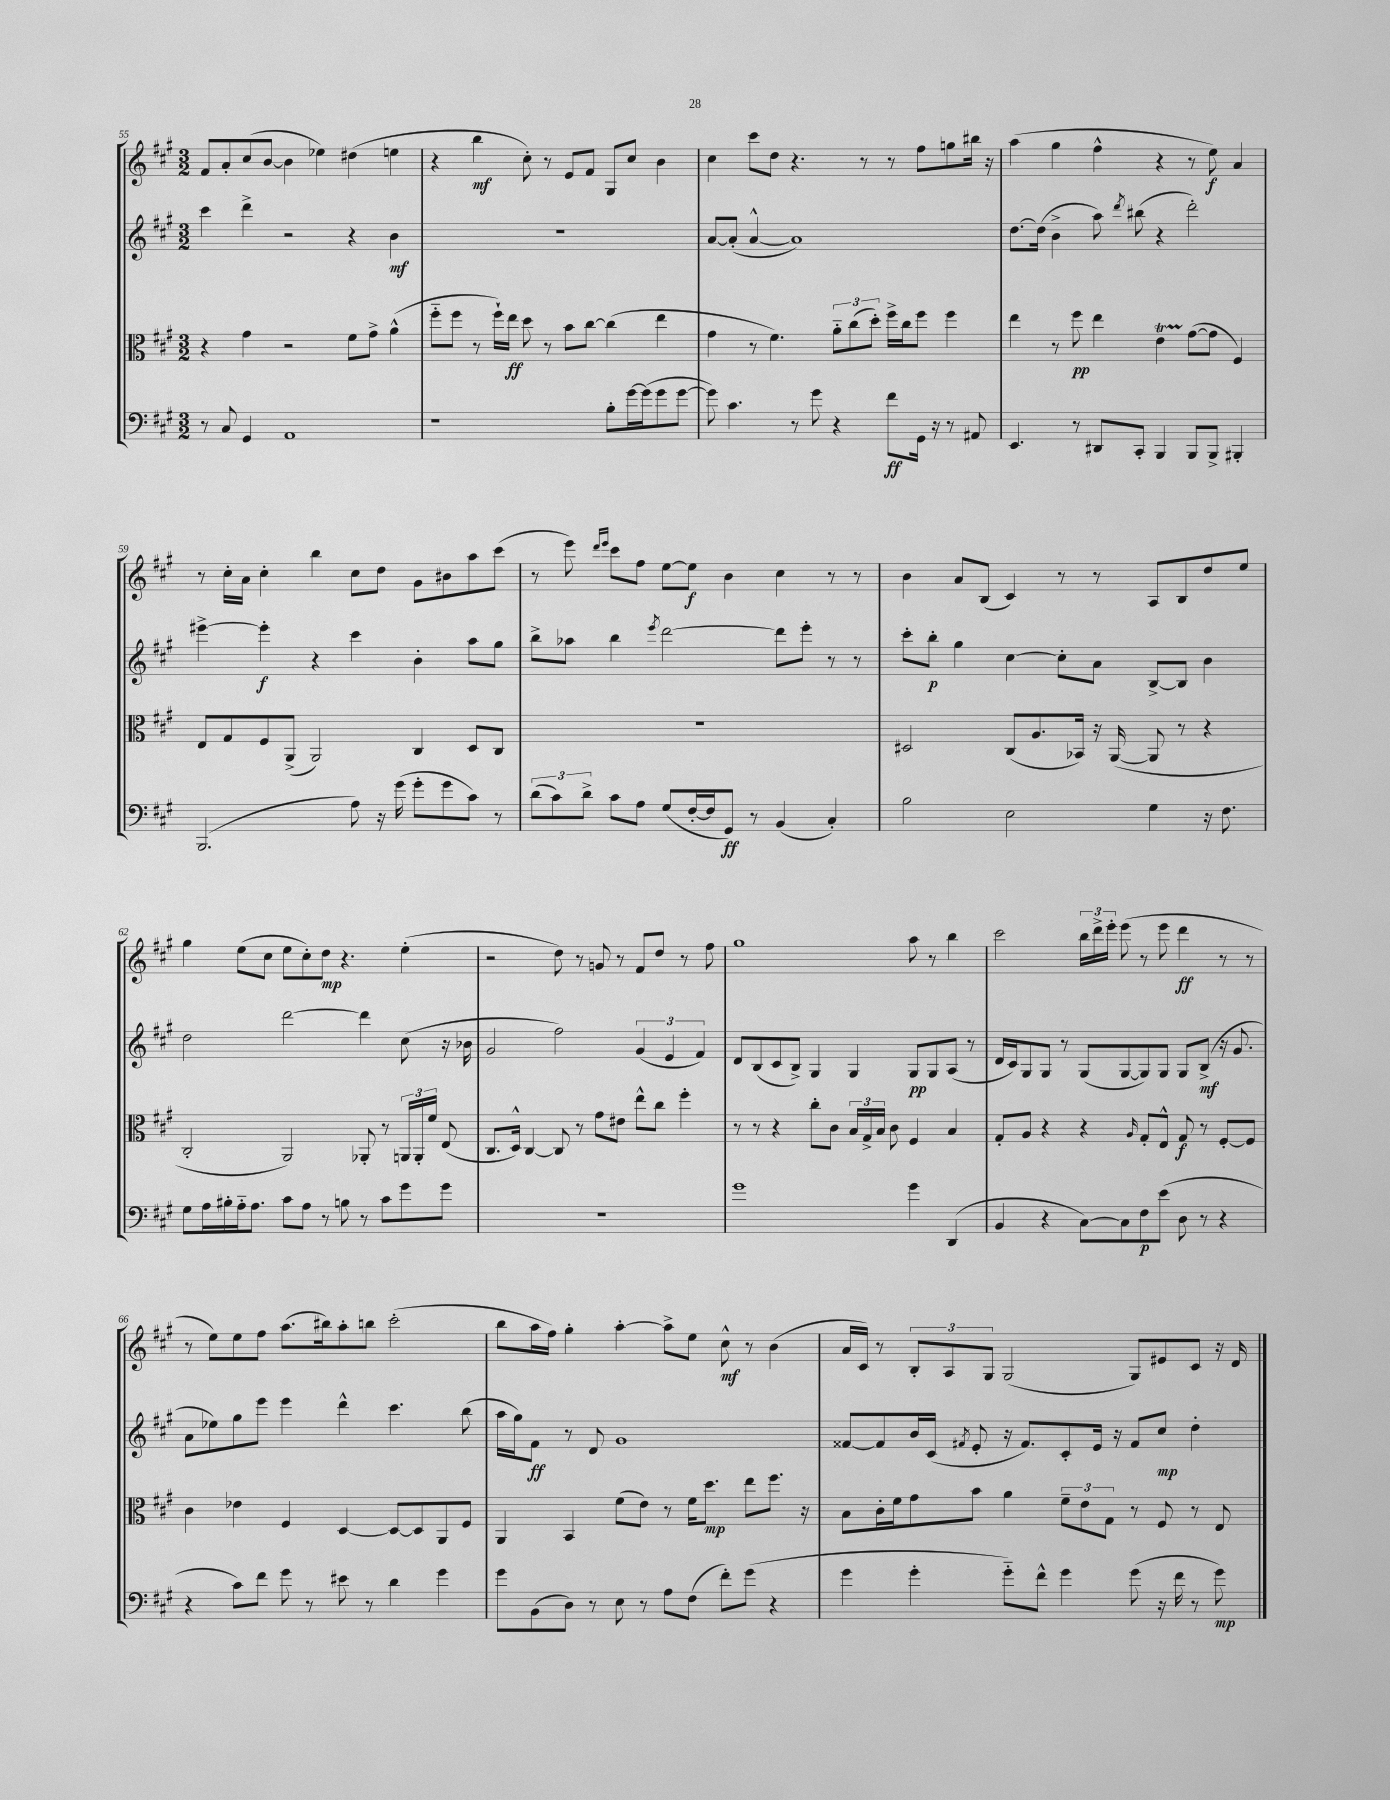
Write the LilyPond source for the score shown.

<<
\new StaffGroup <<
\new Staff = "s0" {
    \clef treble \key a \major \numericTimeSignature \time 3/2
    \autoBeamOff fis'8[ a'8-. cis''8( b'8]~ b'4 ees''4) dis''4( e''4 |
    r4 b''4\mf cis''8-.) r8 e'8[ fis'8] gis8[ cis''8] b'4 |
    cis''4 cis'''8[ d''8] r4. r8 r8 fis''8[ g''8 bis''16] r16 |
    a''4( gis''4 fis''4-^ r4 r8 e''8\f) a'4 |
    r8 cis''16[-. a'16] cis''4-. b''4 cis''8[ d''8] gis'8[ bis'8 a''8 cis'''8]( |
    r8 e'''8) \grace { d'''16[ e'''16] } cis'''8[ fis''8] e''8[~ e''8]\f b'4 cis''4 r8 r8 |
    b'4 a'8[ b8]( cis'4) r8 r8 a8[ b8 d''8 e''8] |
    gis''4 e''8[( cis''8] e''8[ cis''8-.) d''8]\mp r4. e''4-.( |
    r2 d''8) r8 g'8 r8 fis'8[ d''8] r8 fis''8 |
    gis''1 a''8 r8 b''4 |
    cis'''2 \tuplet 3/2 { b''16[ d'''16-> e'''16]-. } e'''8( r8 e'''8 d'''4\ff r8 r8 |
    r8 e''8[) e''8 fis''8] a''8.[( bis''16) a''8-. b''8] cis'''2-.( |
    b''8[ a''16 fis''16]) gis''4-. a''4~-. a''8[-> e''8] cis''8-^\mf r8 b'4( |
    a'16[ cis'16]) r8 \tuplet 3/2 { b8[-. a8 gis8] } gis2( gis8[) eis'8 cis'8] r16 d'16 \bar "|." |
}
\new Staff = "s1" {
    \clef treble \key a \major \numericTimeSignature \time 3/2
    \autoBeamOff cis'''4 d'''4-> r2 r4 b'4\mf |
    R1. |
    a'8[~ a'8]-.( a'4~-^ a'1) |
    d''8.[~ d''16]( b'4-> a''8) \acciaccatura { d'''8 } bis''8( r4 d'''2-.) |
    eis'''4~-> eis'''4-.\f r4 cis'''4 b'4-. a''8[ gis''8] |
    b''8[-> aes''8] b''4 \acciaccatura { e'''8 } d'''2~ d'''8[ e'''8]-. r8 r8 |
    cis'''8[-. b''8]-.\p gis''4 cis''4~ cis''8[-. a'8] b8[~-> b8] b'4 |
    d''2 d'''2~ d'''4 cis''8( r16 bes'16 |
    gis'2 fis''2) \tuplet 3/2 { gis'4( e'4 fis'4) } |
    d'8[ b8( cis'8 b8]->) gis4 gis4 gis8[\pp gis8 a8]( r8 |
    d'16[ cis'16) gis8 gis8] r8 gis8[( gis8~ gis8) gis8] gis8[ b8]->\mf( r16 gis'8. |
    a'8[ ees''8) gis''8 e'''8] e'''4 d'''4-^ cis'''4. b''8( |
    a''16[ gis''16) fis'8]\ff r8 d'8 gis'1 |
    fisis'8[~ fisis'8 b'16 cis'16]( \acciaccatura { fis'8 } e'8-. r16 fis'8.[) cis'8-. e'16] r16 fis'8[ cis''8]\mp d''4-. \bar "|." |
}
\new Staff = "s2" {
    \clef alto \key a \major \numericTimeSignature \time 3/2
    \autoBeamOff r4 gis'4 r2 fis'8[ gis'8]-> a'4-^( |
    fis''8[-_ fis''8] r8 fis''16[-!) e''16]\ff d''8 r8 b'8[ cis''8]~ cis''4( e''4 |
    gis'4 r8 fis'4.) \tuplet 3/2 { a'8[-_ cis''8( d''8]-.) } fis''16[-> cis''16 fis''8] fis''4 |
    e''4 r8 fis''8\pp e''4 e'4\startTrillSpan gis'8[~\stopTrillSpan( gis'8] fis4) |
    e8[ gis8 fis8 a,8]->( a,2) cis4 d8[ cis8] |
    R1. |
    dis2 cis8[( a8. bes,16]) r16 a,16~( a,8 r8 r4 |
    cis2-. a,2) aes,8-. r8 \tuplet 3/2 { a,16[ a,16-. fis'16] } e8( |
    cis8.[ d16]-^) cis4~ cis8 r8 gis'8[ eis'8] e''8[-^ cis''8] fis''4-. |
    r8 r8 r4 cis''8[-. cis'8] \tuplet 3/2 { b16[ gis16-> b16] } cis'8 fis4 b4 |
    gis8[-. a8] r4 r4 \grace { a16 } gis8[-. e8]-^ gis8\f r8 fis8[~-. fis8] |
    cis'4 ees'4 fis4 d4~ d8[~ d8 a,8 fis8] |
    a,4 b,4 fis'8[( e'8]) r8 fis'16[ d''8.]\mp e''8[ fis''8.] r16 |
    b8[ cis'16-. fis'16 gis'8 b'8] a'4 \tuplet 3/2 { fis'8[-- e'8 gis8] } r8 fis8 r8 e8 \bar "|." |
}
\new Staff = "s3" {
    \clef bass \key a \major \numericTimeSignature \time 3/2
    \autoBeamOff r8 cis8 gis,4 a,1 |
    r1 b8[-. gis'16~ gis'16( gis'8 gis'8]~ |
    gis'8) cis'4. r8 gis'8 r4 fis'8[\ff gis,16] r16 r8 ais,8 |
    e,4. r8 dis,8[ cis,8]-. b,,4 b,,8[ b,,8]-> bis,,4-. |
    b,,2.( a8) r16 gis'16( gis'8[-. gis'8 cis'8]) r8 |
    \tuplet 3/2 { d'8[( cis'8) d'8]-> } cis'8[ a8] gis8[( fis16~-. fis16 gis,8]\ff) r8 b,4( cis4-.) |
    b2 e2 gis4 r16 fis8. |
    gis8[ a16 bis16-. a16-_ a8.] cis'8[ a8] r8 b8 r8 cis'8[ gis'8 gis'8] |
    R1. |
    gis'1 gis'4 d,4( |
    b,4 r4 cis8[~) cis8 fis8\p e'8]( d8 r8 r4 |
    r4 cis'8[) fis'8] gis'8 r8 eis'8 r8 d'4 gis'4 |
    gis'8[ b,8( d8]) r8 e8 r8 a8[ fis8]( fis'8[-.) gis'8]( r4 |
    gis'4 gis'4-. gis'8[-_) fis'8]-^ gis'4 gis'8( r16 fis'16 r8 gis'8\mp) \bar "|." |
}
>>
>>
\layout { \context { \Score currentBarNumber = #55 } }
